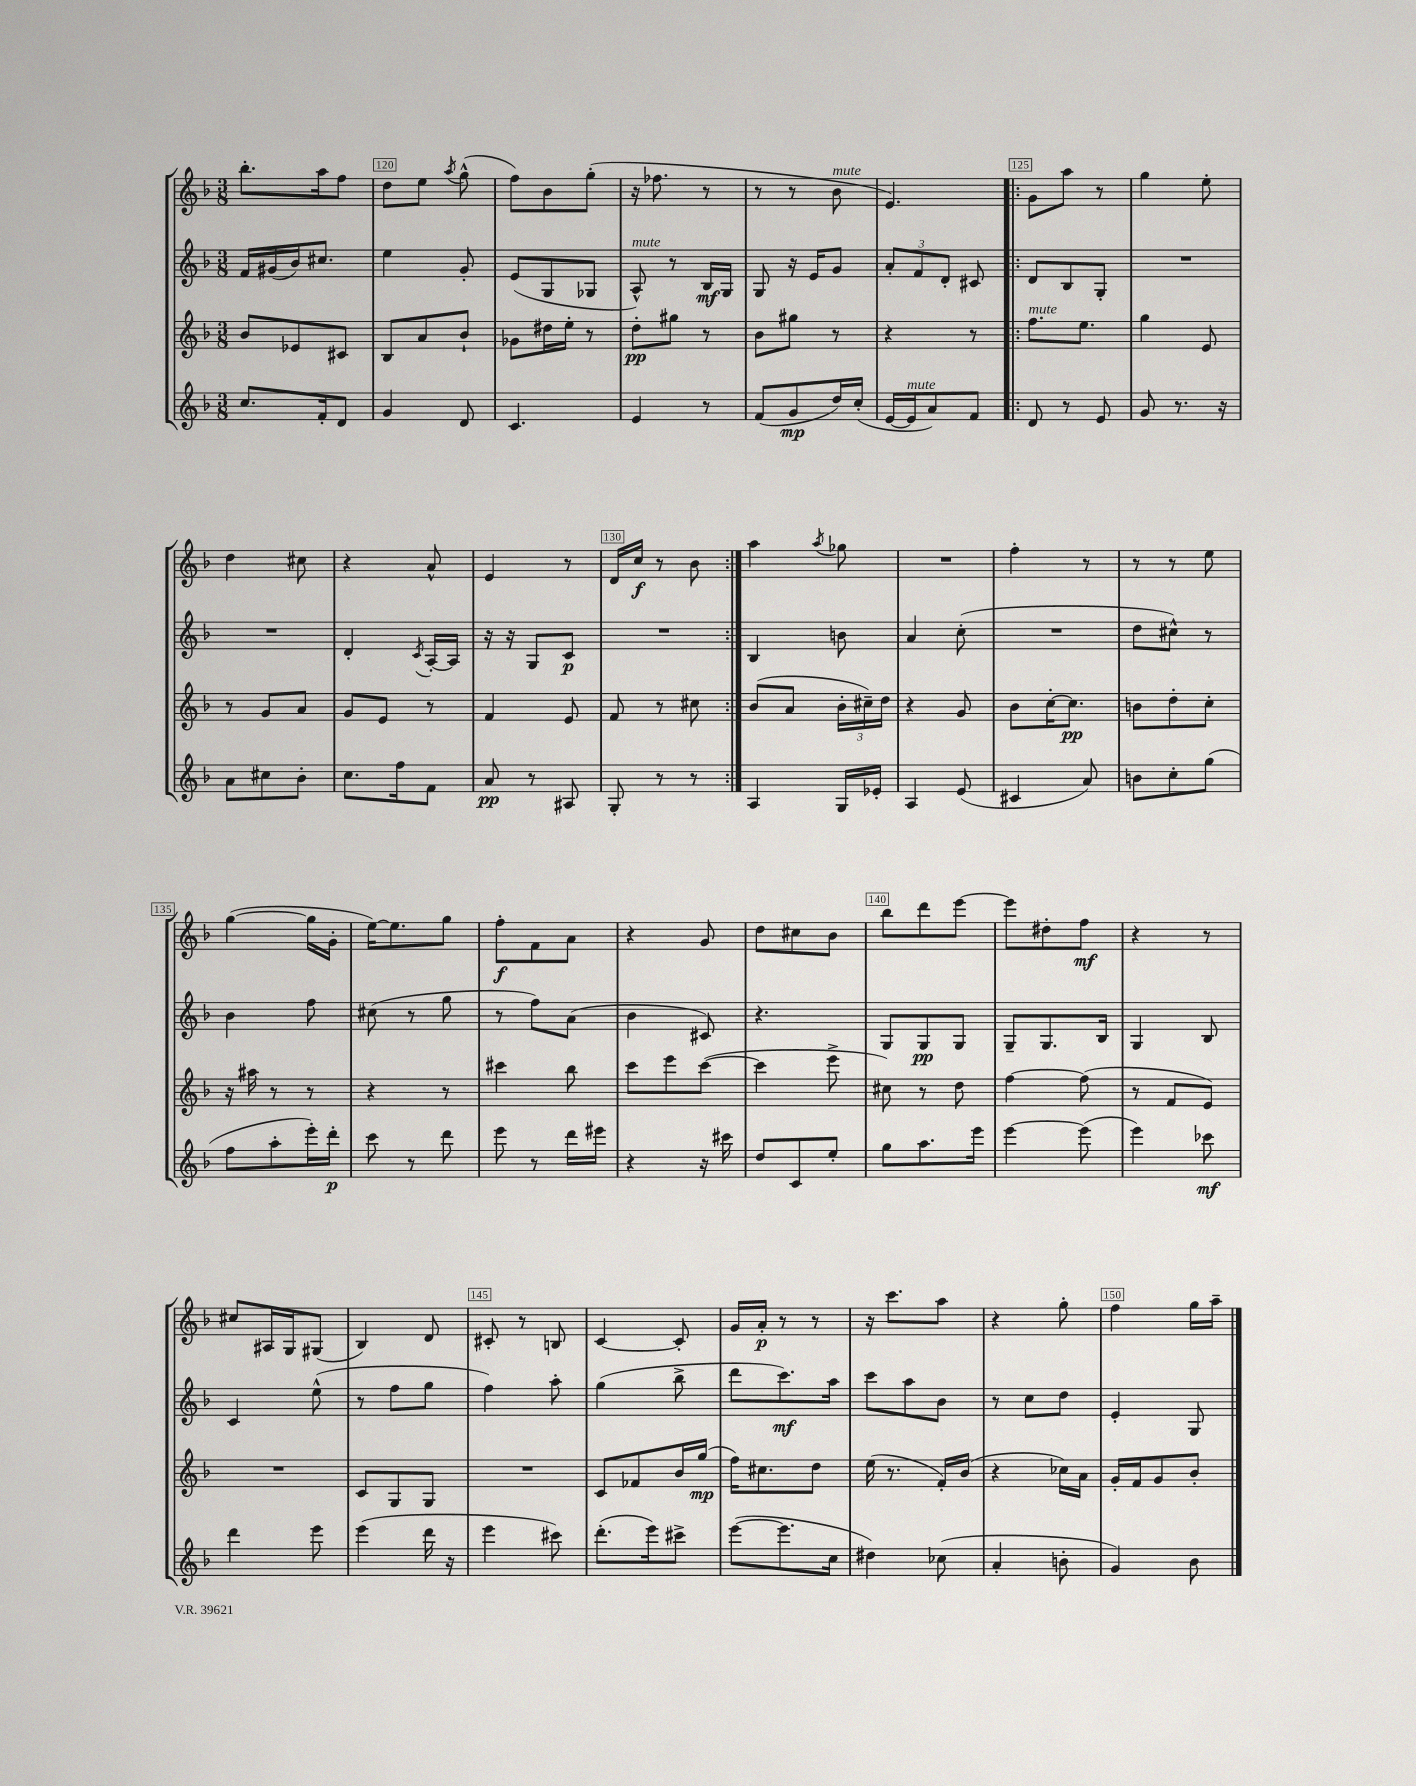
<<
\new StaffGroup <<
\new Staff = "s0" {
    \clef treble \key f \major \numericTimeSignature \time 3/8
    \autoBeamOff bes''8.[-. a''16 f''8] |
    d''8[ e''8] \acciaccatura { a''8 } g''8-^( |
    f''8[) bes'8 g''8]-.( |
    r16 fes''8. r8 |
    r8 r8 bes'8^\markup { \italic "mute" } |
    e'4.) |
    \repeat volta 2 { g'8[ a''8] r8 |
    g''4 e''8-. |
    d''4 cis''8 |
    r4 a'8-^ |
    e'4 r8 |
    d'16[ c''16]\f r8 bes'8 | }
    a''4 \acciaccatura { a''8 } ges''8 |
    R4. |
    f''4-. r8 |
    r8 r8 e''8 |
    g''4~( g''16[ g'16]-. |
    e''16[~) e''8. g''8] |
    f''8[-.\f f'8 a'8] |
    r4 g'8 |
    d''8[ cis''8 bes'8] |
    bes''8[ d'''8 e'''8]~ |
    e'''8[ dis''8-. f''8]\mf |
    r4 r8 |
    cis''8[ ais16 g16 gis8]( |
    bes4) d'8 |
    cis'8-. r8 b8 |
    c'4~ c'8-. |
    g'16[ a'16]-.\p r8 r8 |
    r16 c'''8.[ a''8] |
    r4 g''8-. |
    f''4 g''16[ a''16]-- \bar "|." |
}
\new Staff = "s1" {
    \clef treble \key f \major \numericTimeSignature \time 3/8
    \autoBeamOff f'16[ gis'16( bes'16) cis''8.] |
    e''4 g'8-. |
    e'8[( g8 ges8] |
    a8-^^\markup { \italic "mute" }) r8 bes16[\mf g16] |
    g8 r16 e'16[ g'8] |
    \tuplet 3/2 { a'8[-. f'8 d'8]-. } cis'8 |
    \repeat volta 2 { d'8[ bes8 g8]-. |
    R4. |
    R4. |
    d'4-. \acciaccatura { c'8 } a16[~-. a16] |
    r16 r16 g8[ c'8]\p |
    R4. | }
    bes4 b'8 |
    a'4 c''8-.( |
    R4. |
    d''8[ cis''8]-^) r8 |
    bes'4 f''8 |
    cis''8( r8 g''8 |
    r8 f''8[) a'8]( |
    bes'4 cis'8) |
    r4. |
    g8[ g8\pp g8] |
    g8[-- g8. bes16] |
    g4 bes8 |
    c'4 e''8-^( |
    r8 f''8[ g''8] |
    f''4) a''8-. |
    g''4( bes''8-> |
    d'''8[ c'''8.\mf) a''16] |
    c'''8[ a''8 bes'8] |
    r8 c''8[ d''8] |
    e'4-. g8 \bar "|." |
}
\new Staff = "s2" {
    \clef treble \key f \major \numericTimeSignature \time 3/8
    \autoBeamOff bes'8[ ees'8 cis'8] |
    bes8[ a'8 bes'8]-! |
    ges'8[ dis''16 e''16]-. r8 |
    d''8[-.\pp gis''8] r8 |
    bes'8[ gis''8] r8 |
    r4 r8 |
    \repeat volta 2 { f''8.[^\markup { \italic "mute" } e''8.] |
    g''4 e'8 |
    r8 g'8[ a'8] |
    g'8[ e'8] r8 |
    f'4 e'8 |
    f'8 r8 cis''8 | }
    bes'8[( a'8] \tuplet 3/2 { bes'16[-. cis''16--) d''16] } |
    r4 g'8 |
    bes'8[ c''16~-. c''8.]\pp |
    b'8[ d''8-. c''8]-. |
    r16 ais''16 r8 r8 |
    r4 r8 |
    cis'''4 bes''8 |
    c'''8[ e'''8 c'''8]~( |
    c'''4 e'''8-> |
    cis''8) r8 d''8 |
    f''4~ f''8( |
    r8 f'8[ e'8]) |
    R4. |
    c'8[ g8 g8] |
    R4. |
    c'8[ fes'8 bes'16 g''16]\mp( |
    f''16[) cis''8. d''8] |
    e''16( r8. f'16[-.) bes'16]( |
    r4 ces''16[) a'16] |
    g'16[-. f'16 g'8 bes'8]-. \bar "|." |
}
\new Staff = "s3" {
    \clef treble \key f \major \numericTimeSignature \time 3/8
    \autoBeamOff c''8.[ f'16-. d'8] |
    g'4 d'8 |
    c'4. |
    e'4 r8 |
    f'8[( g'8\mp d''16) c''16]-.( |
    e'16[~ e'16^\markup { \italic "mute" } a'8) f'8] |
    \repeat volta 2 { d'8 r8 e'8 |
    g'8 r8. r16 |
    a'8[ cis''8 bes'8]-. |
    c''8.[ f''16 f'8] |
    a'8\pp r8 ais8 |
    g8-. r8 r8 | }
    a4 g16[ ees'16]-. |
    a4 e'8( |
    cis'4 a'8) |
    b'8[ c''8-. g''8]( |
    f''8[ a''8-. e'''16-.) d'''16]-.\p |
    c'''8 r8 d'''8 |
    e'''8 r8 d'''16[ eis'''16] |
    r4 r16 cis'''16 |
    d''8[ c'8 e''8]-. |
    g''8[ a''8. e'''16] |
    e'''4~ e'''8( |
    e'''4) ces'''8\mf |
    d'''4 e'''8 |
    e'''4( d'''16 r16 |
    e'''4 cis'''8) |
    d'''8.[-.( e'''16) cis'''8]-> |
    e'''8[~( e'''8. c''16] |
    dis''4) ces''8( |
    a'4-. b'8-. |
    g'4) bes'8 \bar "|." |
}
>>
>>
\layout { \context { \Score currentBarNumber = #119 \override BarNumber.break-visibility = ##(#f #t #t) barNumberVisibility = #(every-nth-bar-number-visible 5) \override BarNumber.stencil = #(make-stencil-boxer 0.1 0.3 ly:text-interface::print) } }
